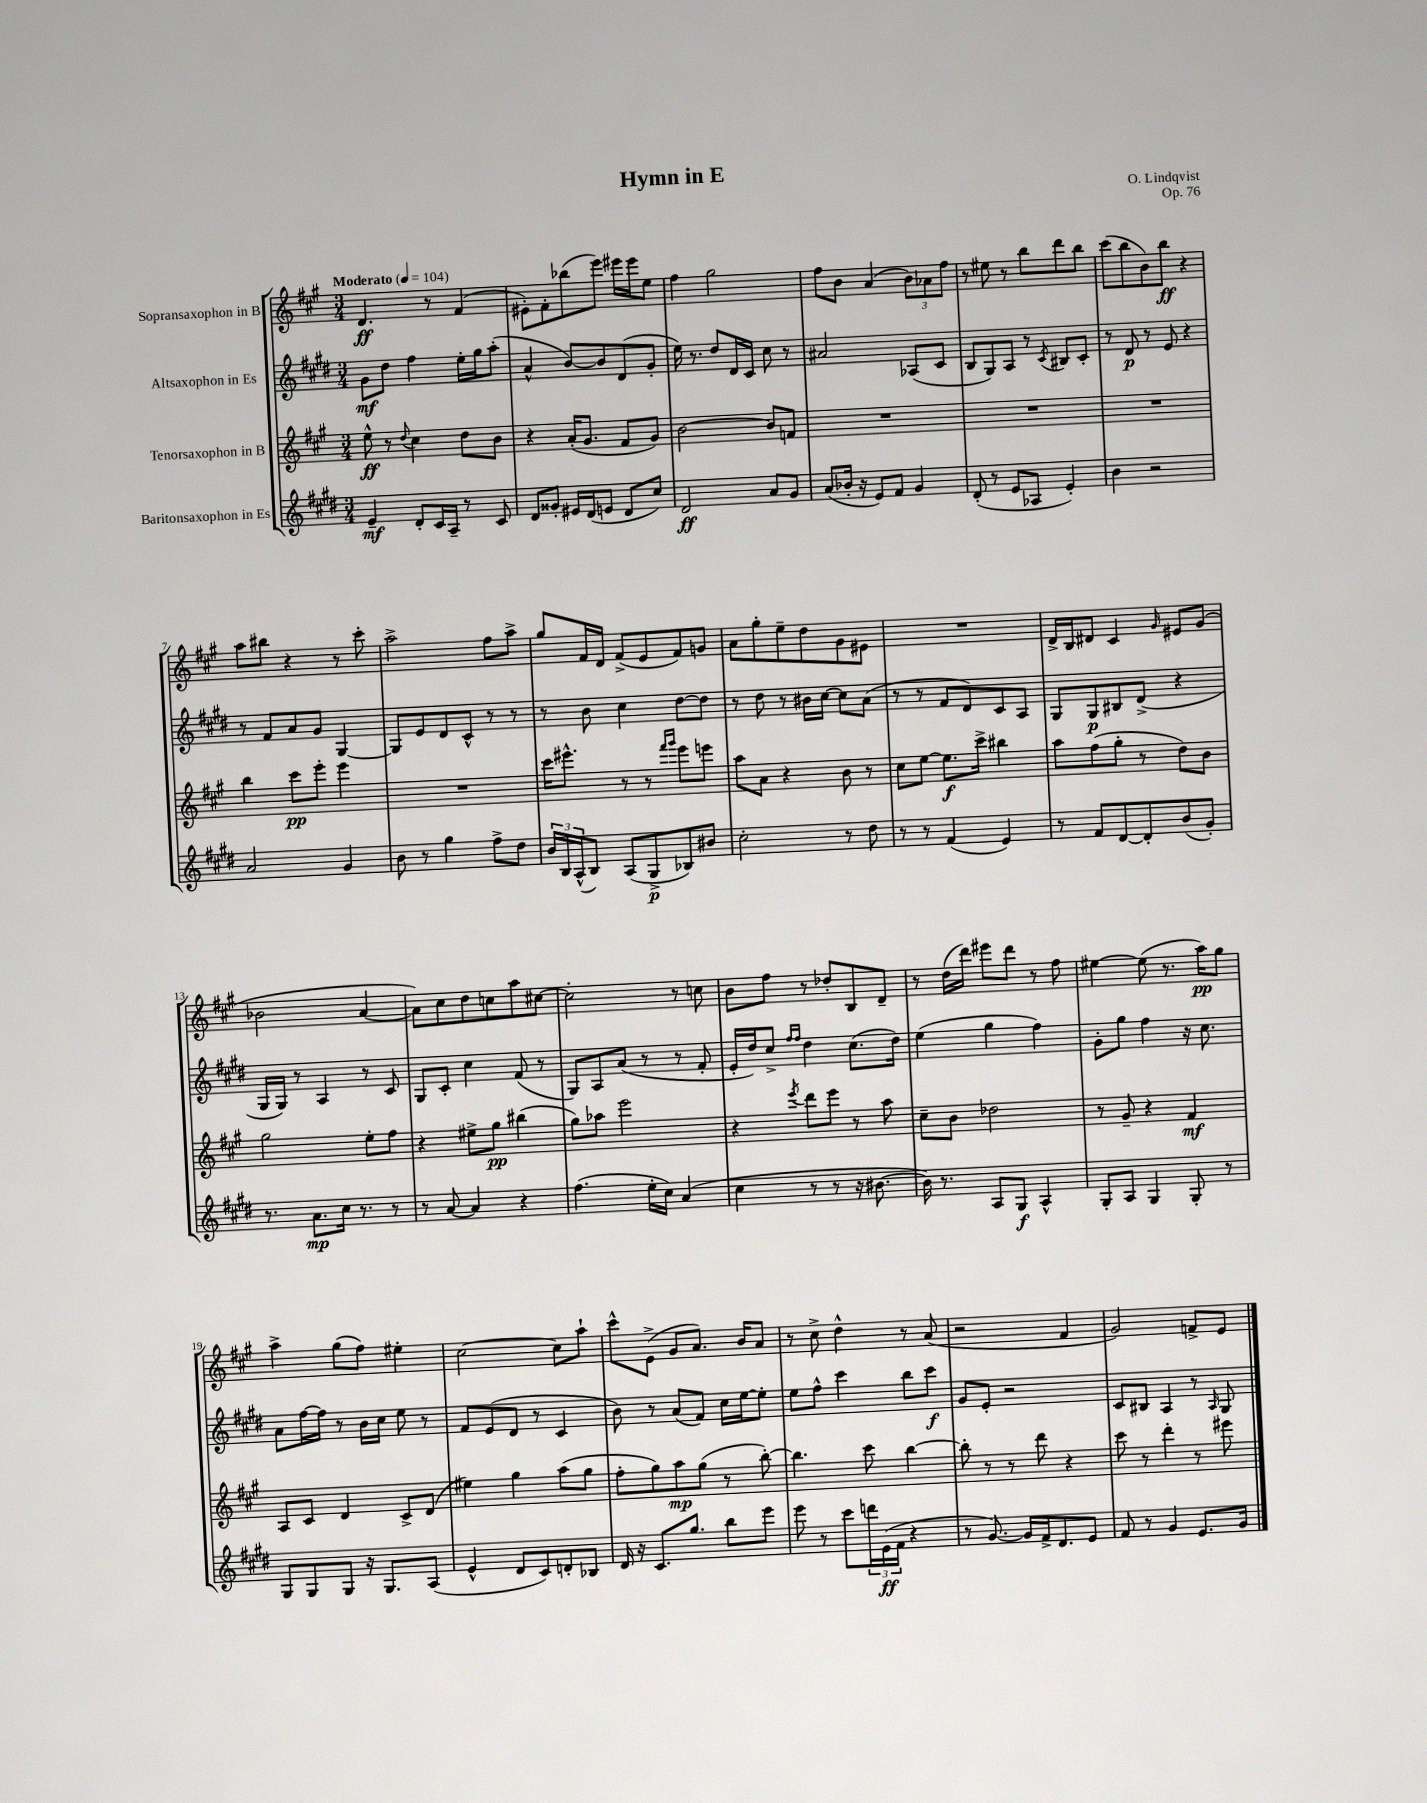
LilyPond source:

\header { title = "Hymn in E" composer = "O. Lindqvist" opus = "Op. 76" }
<<
\new StaffGroup <<
\new Staff = "s0" \with { instrumentName = "Sopransaxophon in B" } {
    \clef treble \key a \major \numericTimeSignature \time 3/4 \tempo "Moderato" 4 = 104
    d'4.\ff r8 fis'4( |
    eis'8-.) fis'8-. bes''8( e'''8) eis'''16 eis'''16 e''8 |
    fis''4 gis''2 |
    fis''8 b'8 a'4( \tuplet 3/2 { b'8) aes'8 fis''8 } |
    r8 eis''8 r8 b''8 d'''8 b''8 |
    cis'''8( b''8 b'8) b''8\ff r4 |
    a''8 bis''8 r4 r8 cis'''8-. |
    a''2-> fis''8 a''8-> |
    gis''8 fis'16 d'16 fis'8->( e'8 fis'8) g'8 |
    a'8 gis''8-. e''8-- d''8 gis'8 eis'8 |
    R2. |
    d'16-> b16 dis'8 cis'4 \grace { gis'16 } eis'8 gis'8( |
    bes'2 a'4~ |
    a'8) cis''8 d''8 c''8 a''8 cis''8~ |
    cis''2-. r8 c''8 |
    b'8 fis''8 r8 des''8-. b8 d'8-- |
    r8 d''16( d'''16) eis'''8 d'''8 r8 fis''8 |
    eis''4~ eis''8( r8. a''16\pp) gis''8 |
    a''4-> gis''8( fis''8) eis''4-. |
    cis''2~ cis''8 a''8-! |
    cis'''8-^ e'8->( gis'8 a'8.) b'16 a'8 |
    r8 cis''8-> d''4-^ r8 a'8( |
    r2 fis'4 |
    gis'2) f'8-> e'8 \bar "|." |
}
\new Staff = "s1" \with { instrumentName = "Altsaxophon in Es" } {
    \clef treble \key e \major \numericTimeSignature \time 3/4
    gis'8\mf dis''8 fis''4 e''16-. gis''16 a''8-.( |
    a'4-^ b'8~) b'8 dis'8( gis'8-. |
    e''16) r8. dis''8 dis'16 cis'16 cis''8 r8 |
    ais'2 aes8( cis'8 |
    b8 gis8) a8 r8 \acciaccatura { cis'8 } bis8 cis'8-. |
    r8 dis'8\p r8 e'8 r4 |
    r8 fis'8 a'8 gis'8 gis4~ |
    gis8 e'8 dis'8 cis'8-^ r8 r8 |
    r8 b'8 cis''4 dis''8~ dis''8 |
    r8 dis''8 r8 bis'16 cis''16~ cis''8 a'8( |
    r8 r8 fis'8 dis'8) cis'8 a8 |
    gis8 gis8\p bis8 dis'8->( r4 |
    gis16 gis16) r8 a4 r8 cis'8 |
    gis8 cis'8-. cis''4 fis'8( r8 |
    gis8) a8 a'8( r8 r8 fis'8-. |
    e'16-. dis''16) cis''8-> \grace { fis''16 fis''16 } dis''4 cis''8.( dis''16) |
    e''4( gis''4 fis''4) |
    gis'8-. gis''8 fis''4 r16 cis''8. |
    a'8 fis''16~ fis''16 r8 b'16 cis''16 e''8 r8 |
    fis'8 e'8( dis'8 r8 cis'4 |
    b'8) r8 a'8( fis'8) cis''16 e''16~ e''8-. |
    e''8 fis''8-^ cis'''4 b''8 cis'''8\f |
    gis'8 e'8-. r2 |
    cis'8 bis8 a4 r8 \grace { a16 } gis8 \bar "|." |
}
\new Staff = "s2" \with { instrumentName = "Tenorsaxophon in B" } {
    \clef treble \key a \major \numericTimeSignature \time 3/4
    e''8-^\ff r8 \appoggiatura { d''8 } cis''4 d''8 b'8 |
    r4 a'16-.( gis'8. fis'8 gis'8) |
    b'2~ b'8 f'8 |
    R2. |
    R2. |
    R2. |
    b''4 cis'''8\pp e'''8-. e'''4 |
    R2. |
    cis'''16 eis'''8.-^ r8 r8 \grace { fis'''16 gis'''16 } eis'''8 e'''8 |
    a''8 a'8 r4 b'8 r8 |
    cis''8 e''8~ e''8.\f cis'''16-> bis''4 |
    a''8 fis''8( gis''8-. r8 d''8) b'8 |
    gis''2 e''8-. fis''8 |
    r4 eis''8-> gis''8\pp bis''4( |
    gis''8) aes''8 e'''2 |
    r4 \acciaccatura { e'''8 } d'''8 e'''8 r8 a''8 |
    cis''8-- b'8 des''2 |
    r8 gis'8-- r4 fis'4\mf |
    a8 cis'8 d'4 cis'8-> d'8( |
    eis''4) gis''4 a''8( gis''8 |
    fis''8-. gis''8) a''8\mp gis''8( r8 b''8~-.) |
    b''4. cis'''8 b''4~ |
    b''8-. r8 r8 d'''8 r4 |
    cis'''8 r8 d'''4-. r8 eis'''8 \bar "|." |
}
\new Staff = "s3" \with { instrumentName = "Baritonsaxophon in Es" } {
    \clef treble \key e \major \numericTimeSignature \time 3/4
    e'4--\mf dis'8-. cis'16 a16-- r8 cis'8 |
    dis'8 gisis'8-. eis'16 dis'16( e'8 dis'8 cis''8) |
    dis'2\ff a'8 gis'8 |
    a'8( bes'16-. r16 e'8) fis'8 gis'4 |
    dis'8-.( r8 e'8 aes8 e'4-.) |
    b'4 r2 |
    a'2 gis'4 |
    b'8 r8 gis''4 fis''8-> dis''8 |
    \tuplet 3/2 { b'16 b16 a16-^( } b8) a8( gis8->\p bes8) bis'8 |
    cis''2-. r8 dis''8 |
    r8 r8 fis'4( e'4) |
    r8 fis'8 dis'8~ dis'8-. b'8( gis'8-.) |
    r8. a'8.\mp cis''16 r8. r8 |
    r8 a'8~ a'4 r4 |
    fis''4.( e''16-. cis''16) a'4( |
    cis''4 r8 r8 r16 bis'8.~ |
    bis'16) r8. a8 gis8\f a4-^ |
    gis8-. a8 gis4 gis8-. r8 |
    gis8 gis8 gis8 r16 gis8. a8( |
    e'4-^ dis'8 cis'8) d'8-. bes8 |
    dis'16 r16 cis'8. gis''8. b''8 e'''8 |
    e'''8 r8 cis'''8 \tuplet 3/2 { d'''16 e'16\ff( fis'16 } r4 |
    r8 gis'8.~) gis'16 fis'16-> dis'8. e'8 |
    fis'8 r8 gis'4 e'8. gis'16 \bar "|." |
}
>>
>>
